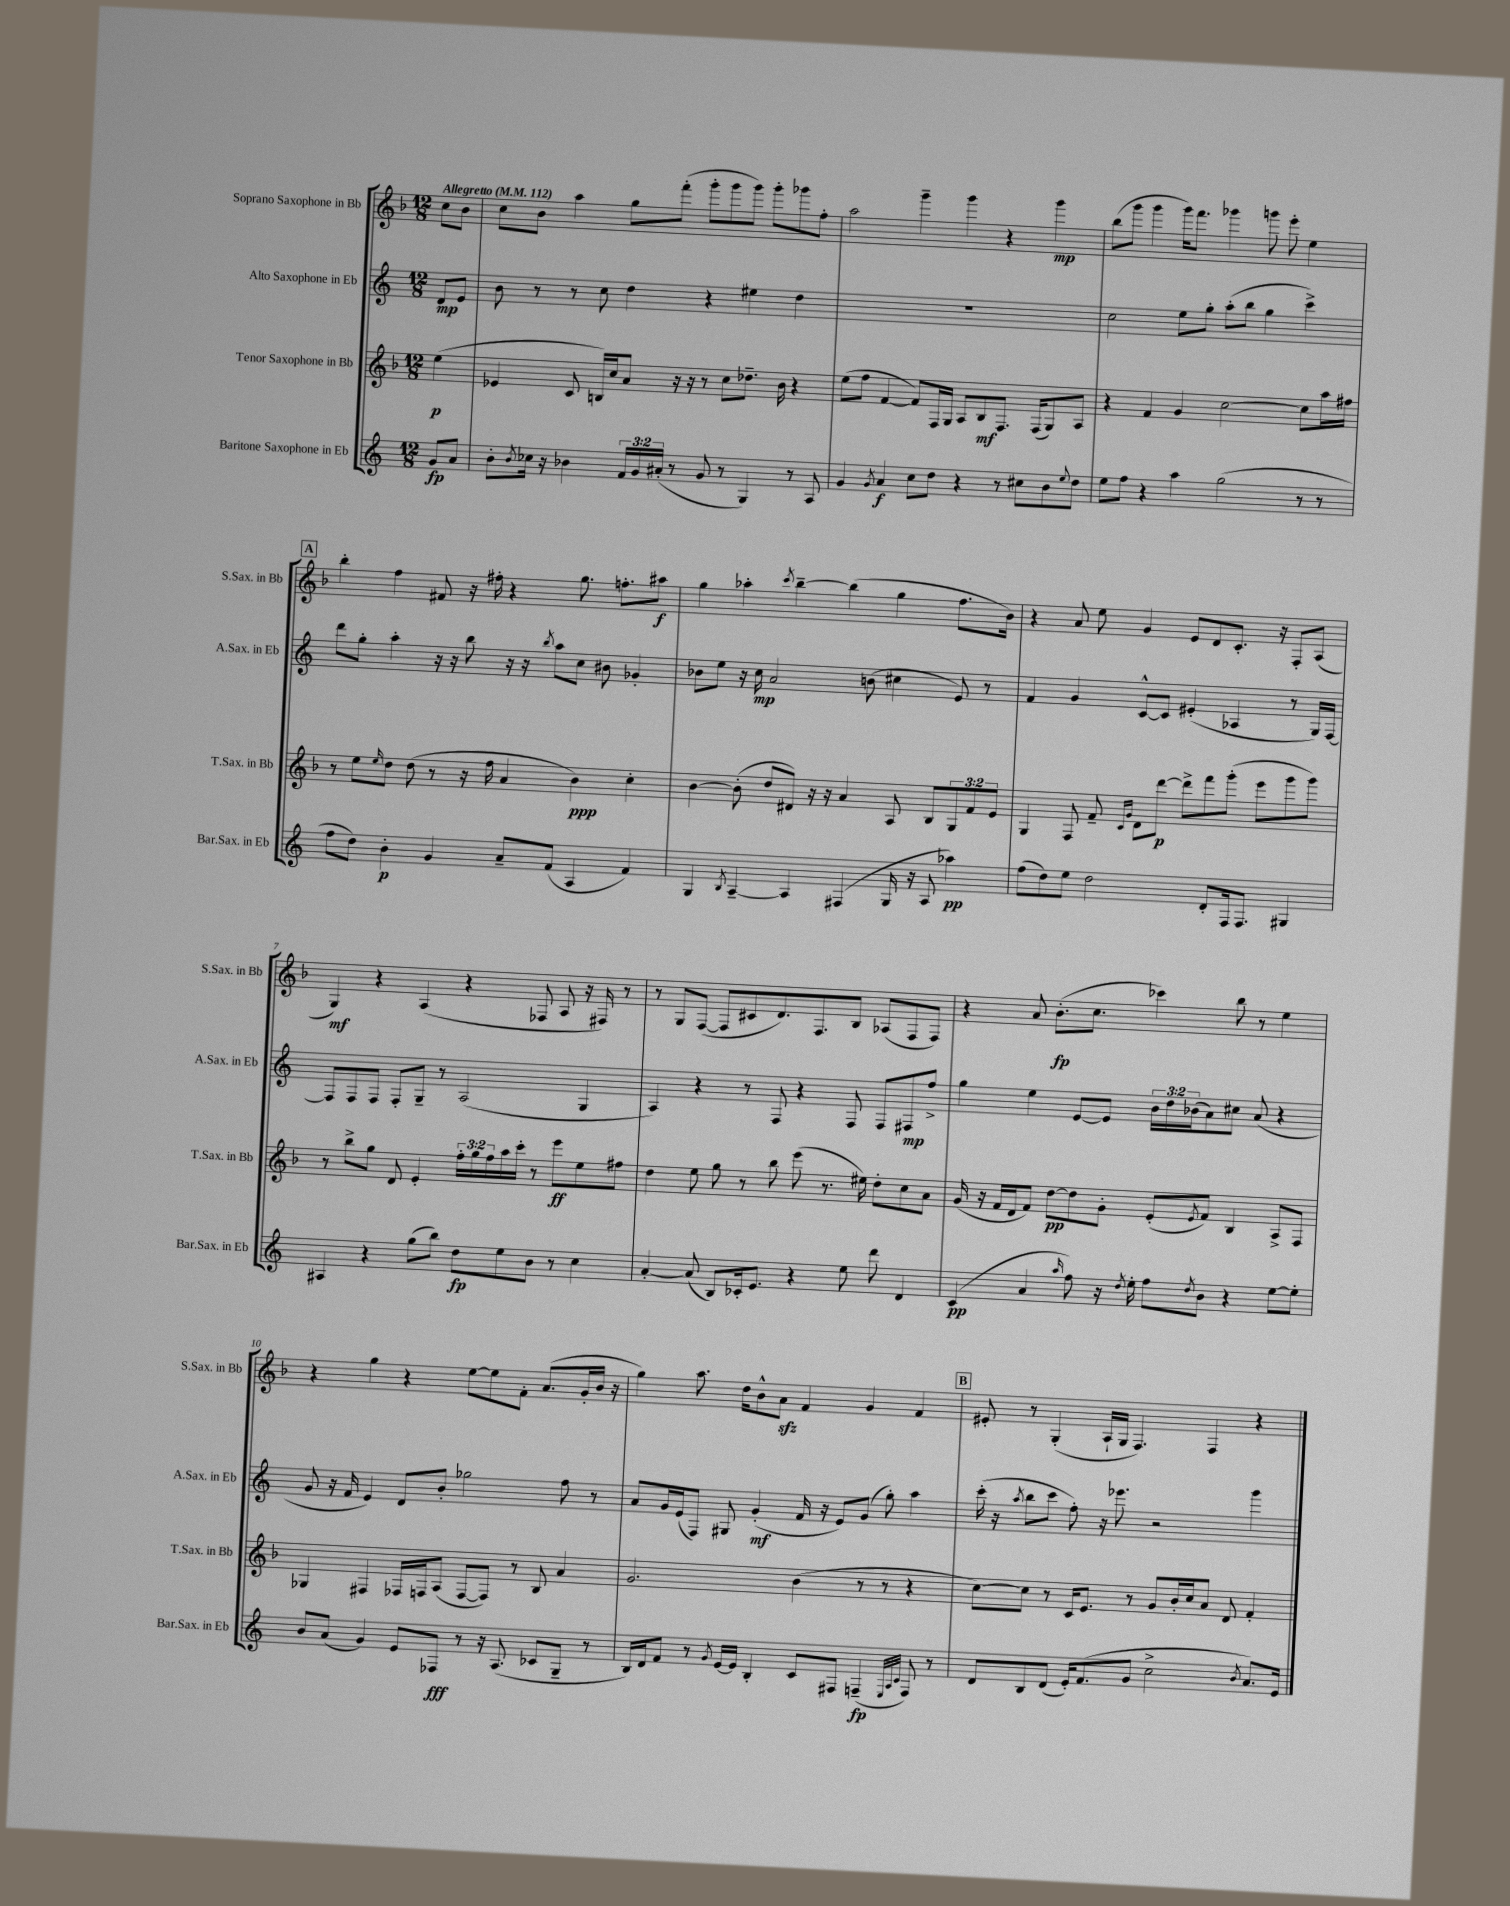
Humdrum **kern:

**kern	**dynam	**kern	**dynam	**kern	**dynam	**kern	**dynam
*part4	*part4	*part3	*part3	*part2	*part2	*part1	*part1
*staff4	*staff4	*staff3	*staff3	*staff2	*staff2	*staff1	*staff1
*I"Baritone Saxophone in Eb	*	*I"Tenor Saxophone in Bb	*	*I"Alto Saxophone in Eb	*	*I"Soprano Saxophone in Bb	*
*I'Bar.Sax. in Eb	*	*I'T.Sax. in Bb	*	*I'A.Sax. in Eb	*	*I'S.Sax. in Bb	*
*clefG2	*	*clefG2	*	*clefG2	*	*clefG2	*
*k[]	*	*k[b-]	*	*k[]	*	*k[b-]	*
*M12/8	*	*M12/8	*	*M12/8	*	*M12/8	*
*MM112	*	*MM112	*	*MM112	*	*MM112	*
=	=	=	=	=	=	=	=
!	!	!	!	!	!	!LO:TX:a:B:t=Allegretto	!
8g/L	fp	(4ee\	p	8d/L	mp	8cc\L	.
8a/J	.	.	.	8e/J	.	8b-\J	.
=1	=1	=1	=1	=1	=1	=1	=1
8b'\L	.	4e-X/	.	8b\	.	8cc\L	.
8qb/	.	.	.	.	.	.	.
16cc-X\Jk	.	.	.	8r	.	8b-\J	.
16r	.	.	.	.	.	.	.
4b-X\	.	8c/	.	8r	.	4aa\	.
.	.	16Bn/LL)	.	8cc\	.	.	.
.	.	16cc/J	.	.	.	.	.
24f/LL	.	8a/J	.	4dd\	.	8gg\L	.
24g/	.	.	.	.	.	.	.
(24a#X'/JJ	.	.	.	.	.	.	.
8r	.	16r	.	.	.	(8fff'\J	.
.	.	16r	.	.	.	.	.
8g/	.	8r	.	4r	.	8ggg'\L	.
8r	.	8cc\L	.	.	.	8ggg\	.
4G/)	.	8.dd-X~\J	.	4ee#X\	.	8ggg\J)	.
.	.	.	.	.	.	8ggg'\L	.
.	.	16b-\	.	.	.	.	.
8r	.	4r	.	4dd\	.	8ggg-X\	.
8A/	.	.	.	.	.	8ff'\J	.
=2	=2	=2	=2	=2	=2	=2	=2
4g/	.	(8ee\L	.	1.r	.	2aa\	.
.	.	8ff\J	.	.	.	.	.
8qg/	.	.	.	.	.	.	.
4a/	f	[4f/	.	.	.	.	.
8cc\L	.	8f/L])	.	.	.	4ggg~\	.
8dd\J	.	16F/L	.	.	.	.	.
.	.	16G/JJ	.	.	.	.	.
4r	.	8A/L	.	.	.	4ggg\	.
.	.	8B-/	mf	.	.	.	.
8r	.	8.F/J	.	.	.	4r	.
8cc#X\L	.	.	.	.	.	.	.
.	.	(16F/KL	.	.	.	.	.
8b\	.	8G/)	.	.	.	4ggg\	mp
8qqee/	.	.	.	.	.	.	.
8dd\J	.	8A/J	.	.	.	.	.
=3	=3	=3	=3	=3	=3	=3	=3
8ee\L	.	4r	.	2cc\	.	(8bb-\L	.
8ff\J	.	.	.	.	.	8ggg\J	.
4r	.	4f/	.	.	.	4ggg\	.
4aa\	.	4g/	.	8ee\L	.	16ggg\KL)	.
.	.	.	.	.	.	8.fff\J	.
.	.	.	.	8gg'\J	.	.	.
(2gg\	.	[2cc\	.	(8aa'\L	.	4ggg-X\	.
.	.	.	.	8bb\J	.	.	.
.	.	.	.	4gg\	.	8gggn\	.
.	.	.	.	.	.	8eee'\	.
8r	.	8cc\L]	.	4ccc^\)	.	4ee\	.
8r	.	16aa\L	.	.	.	.	.
.	.	16ff#X\JJ	.	.	.	.	.
!!LO:LB:g=z
!!LO:REH:place=s1:t=A
=4	=4	=4	=4	=4	=4	=4	=4
8ff\L	.	8r	.	8ddd\L	.	4bb-'\	.
8dd\J)	.	8ee\L	.	8gg'\J	.	.	.
.	.	16qqee/	.	.	.	.	.
4b'\	p	8dd\J	.	4aa'\	.	4ff\	.
.	.	(8dd\	.	.	.	.	.
4g/	.	8r	.	16r	.	8f#X/	.
.	.	.	.	16r	.	.	.
.	.	16r	.	8bb\	.	16r	.
.	.	16ff\	.	.	.	16ff#X'\	.
8a~/L	.	4a/	.	16r	.	4r	.
.	.	.	.	16r	.	.	.
.	.	.	.	8qbb/	.	.	.
(8f/J	.	.	.	8aa\L	.	.	.
4A/	.	4b-\)	ppp	8cc\J	.	8.gg\	.
.	.	.	.	8b#X\	.	.	.
.	.	.	.	.	.	8.ffn'\L	.
4f/)	.	4cc'\	.	4g-X'/	.	.	.
.	.	.	.	.	.	8aa#X\J	f
=5	=5	=5	=5	=5	=5	=5	=5
4G/	.	[4b-\	.	8b-X\L	.	4gg\	.
.	.	.	.	8ee\J	.	.	.
8qB/	.	.	.	.	.	.	.
[4A~/	.	(8b-'\]	.	16r	.	4aa-X'\	.
.	.	.	.	16cc\	mp	.	.
.	.	8dd/L	.	2a/	.	.	.
.	.	.	.	.	.	8qccc/	.
4A/]	.	8d#X/J)	.	.	.	[4bb-~\	.
.	.	16r	.	.	.	.	.
.	.	16r	.	.	.	.	.
(4F#X/	.	4a/	.	.	.	(4bb-\]	.
.	.	.	.	(8bn\	.	.	.
16G/	.	8A/	.	4cc#X\	.	4gg\	.
16r	.	.	.	.	.	.	.
8A/	.	8B-/L	.	.	.	.	.
4aa-X\)	pp	12G/	.	8e/)	.	8.ff\L	.
.	.	12f/	.	.	.	.	.
.	.	.	.	8r	.	.	.
.	.	12e/J	.	.	.	.	.
.	.	.	.	.	.	16b-\Jk)	.
=6	=6	=6	=6	=6	=6	=6	=6
(8ff\L	.	4G/	.	4f/	.	4r	.
8dd\)	.	.	.	.	.	.	.
8ee\J	.	8F/	.	4g/	.	8a/	.
2dd\	.	8f~/	.	.	.	8ee\	.
.	.	16qqc/LL	.	.	.	.	.
.	.	16qqg/JJ	.	.	.	.	.
.	.	8d\L	.	[8c^^/L	.	4g/	.
.	.	[8ddd\J	p	8c/J]	.	.	.
.	.	8ddd^\L]	.	(4e#X'/	.	8e/L	.
8d'/L	.	8fff\	.	.	.	8d/	.
16F/k	.	(8ggg'\J	.	4A-X/	.	8.c'/J	.
8.F/J	.	.	.	.	.	.	.
.	.	8eee\L	.	.	.	.	.
.	.	.	.	.	.	16r	.
4G#X/	.	8ggg\	.	8r	.	8F'/L	.
.	.	8ggg\J)	.	16G/LL)	.	(8A/J	.
.	.	.	.	[16F/JJ	.	.	.
!!LO:LB:g=z
=7	=7	=7	=7	=7	=7	=7	=7
4A#X/	.	8r	.	8F/L]	.	4G/)	mf
.	.	8bb-^\L	.	8F/	.	.	.
4r	.	8gg\J	.	8F/J	.	4r	.
.	.	8d/	.	8F'/L	.	.	.
(8gg\L	.	4e'/	.	8G~/J	.	(4A/	.
8bb\J)	.	.	.	8r	.	.	.
8dd\L	fp	24ff'\LL	.	(2A/	.	4r	.
.	.	24gg\	.	.	.	.	.
.	.	24ff\	.	.	.	.	.
8ee\	.	16aa\	.	.	.	.	.
.	.	16ccc'\JJ	.	.	.	.	.
8b\J	.	8r	.	.	.	8F-X/	.
8r	.	8eee\L	ff	.	.	8A/	.
4cc\	.	8ee\	.	4G/	.	16r	.
.	.	.	.	.	.	16F#X/)	.
.	.	8ff#X\J	.	.	.	8r	.
=8	=8	=8	=8	=8	=8	=8	=8
[4a'/	.	4dd\	.	4A/)	.	8r	.
.	.	.	.	.	.	8G/L	.
(8a/]	.	8ee\	.	4r	.	([8F/J	.
8B/L)	.	8gg\	.	.	.	8F/L]	.
16c-X'/k	.	8r	.	8r	.	8c#X/	.
8.e/J	.	.	.	.	.	.	.
.	.	8bb-\	.	8F/	.	8.d/)	.
4r	.	(8eee\	.	4r	.	.	.
.	.	.	.	.	.	8.F/	.
.	.	8.r	.	.	.	.	.
8ee\	.	.	.	8F/	.	8B-/J	.
.	.	16ee#X\)	.	.	.	.	.
8ddd\	.	8dd'\L	.	8F/L	.	(8A-X/L	.
4d/	.	8cc\	.	8F#X/	mp	8F/	.
.	.	8a\J	.	8ff^/J	.	8F/J)	.
=9	=9	=9	=9	=9	=9	=9	=9
(4c/	pp	(16g/	.	4gg\	.	4r	.
.	.	16r	.	.	.	.	.
.	.	16f/LL	.	.	.	.	.
.	.	16d/J	.	.	.	.	.
4a/	.	8f/J)	.	4ee\	.	8a/	.
.	.	[8dd\L	pp	.	.	(8.b-'\L	fp
16qqaa/	.	.	.	.	.	.	.
8ff\)	.	8dd\]	.	[8e/L	.	.	.
.	.	.	.	.	.	8.cc\J	.
16r	.	8g'\J	.	8e/J]	.	.	.
8qdd/	.	.	.	.	.	.	.
16ee'\	.	.	.	.	.	.	.
8ff\L	.	(8e'/L	.	24b\LL	.	4ccc-X\)	.
.	.	.	.	24dd\	.	.	.
.	.	.	.	(24b-X\J	.	.	.
8qdd/	.	8qe/	.	.	.	.	.
8b\J	.	8f/J)	.	8a\)	.	.	.
4r	.	4B-/	.	8cc#X\J	.	8bb-\	.
.	.	.	.	(8a/	.	8r	.
[8ee\L	.	8A^/L	.	4r	.	4ee\	.
8ee'\J]	.	8F/J	.	.	.	.	.
!!LO:LB:g=z
=10	=10	=10	=10	=10	=10	=10	=10
8b/L	.	4G-X/	.	8g/	.	4r	.
(8a/J	.	.	.	16r	.	.	.
.	.	.	.	16f/	.	.	.
4g/)	.	4F#X/	.	4e/)	.	4gg\	.
8e/L	.	16F-X/LL	.	8d/L	.	4r	.
.	.	16Fn/J	.	.	.	.	.
8F-X/J	fff	(8A/J	.	8b'/J	.	.	.
8r	.	[8F/L	.	2gg-X\	.	[8ee\L	.
16r	.	8F/J])	.	.	.	8ee\]	.
(8.A/	.	.	.	.	.	.	.
.	.	8r	.	.	.	8f'\J	.
8c-X/L	.	8B-/	.	.	.	(8.a/L	.
8G~/J	.	4a/	.	8ff\	.	.	.
.	.	.	.	.	.	16g'/L	.
8r	.	.	.	8r	.	16b-/JJ	.
.	.	.	.	.	.	16r	.
=11	=11	=11	=11	=11	=11	=11	=11
16B/LL)	.	2.g/	.	8a/L	.	4gg\)	.
16d/J	.	.	.	.	.	.	.
8f/J	.	.	.	16g/L	.	.	.
.	.	.	.	(16e/J	.	.	.
8r	.	.	.	8F/J)	.	8.aa\	.
8qg/	.	.	.	.	.	.	.
[16e/LL	.	.	.	8G#X/	.	.	.
16e/JJ]	.	.	.	.	.	16dd\KL	.
4B'/	.	.	.	(4g'/	mf	8b-^^\	.
.	.	.	.	.	.	8azz\J	.
8c/L	.	(4b-\	.	16f/	.	4f/	.
.	.	.	.	16r	.	.	.
8F#X/J	.	.	.	8e/L)	.	.	.
(4Fn~/	fp	8r	.	(8g/J	.	4g/	.
.	.	8r	.	8gg'\)	.	.	.
32qqE/LLL	.	.	.	.	.	.	.
32qqA/	.	.	.	.	.	.	.
32qqc/JJJ	.	.	.	.	.	.	.
8F/)	.	4r	.	4aa\	.	4f/	.
8r	.	.	.	.	.	.	.
!!LO:REH:place=s1:t=B
=12	=12	=12	=12	=12	=12	=12	=12
8d/L	.	[8cc\L)	.	(16ccc'\	.	8e#X'/	.
.	.	.	.	16r	.	.	.
.	.	.	.	8qaa/	.	.	.
8B/	.	8cc\J]	.	8bb\L	.	8r	.
(8d/J	.	8r	.	8ccc\J	.	(4G'/	.
16e'/KL)	.	16c/KL	.	8ff'\)	.	.	.
(8.f/	.	8.e/J	.	.	.	.	.
.	.	.	.	16r	.	16A`/LL	.
.	.	.	.	8.eee-X\	.	16G/JJ	.
8g/J	.	8r	.	.	.	4.F/)	.
2cc^\	.	8g/L	.	2r	.	.	.
.	.	16b-'/L	.	.	.	.	.
.	.	16cc/J	.	.	.	.	.
.	.	8a/J	.	.	.	4F/	.
.	.	8d/	.	.	.	.	.
8qb/	.	.	.	.	.	.	.
8.a/L)	.	4f'/	.	4ggg\	.	4r	.
16e/Jk	.	.	.	.	.	.	.
==	==	==	==	==	==	==	==
*-	*-	*-	*-	*-	*-	*-	*-
